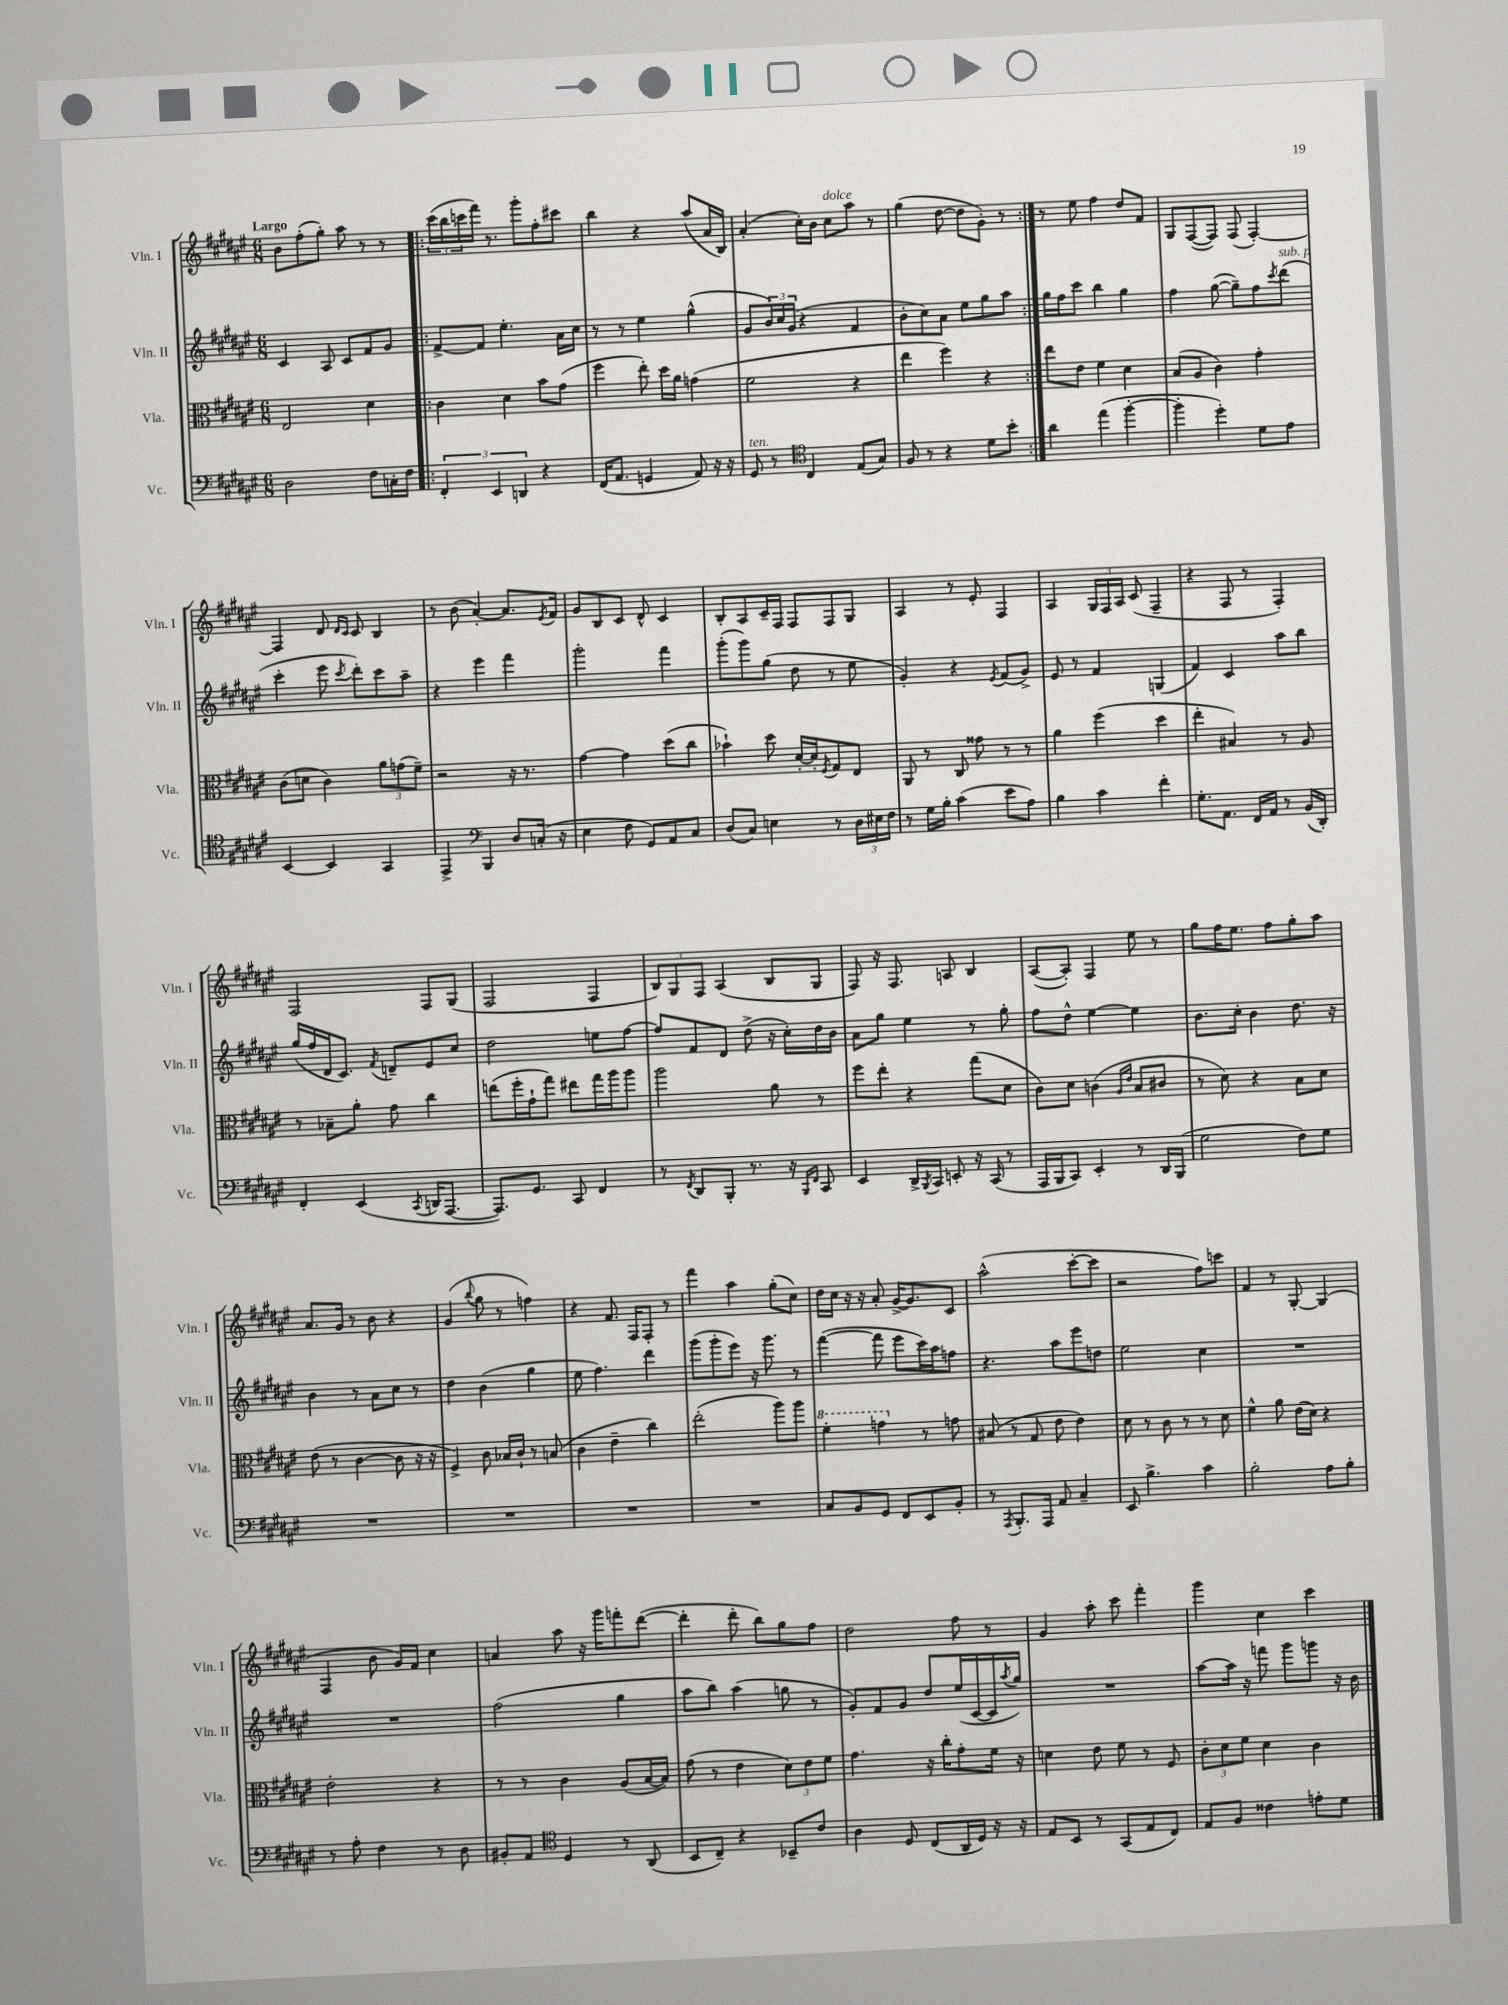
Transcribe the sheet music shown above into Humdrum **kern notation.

**kern	**kern	**kern	**kern
*part4	*part3	*part2	*part1
*staff4	*staff3	*staff2	*staff1
*I"Vc.	*I"Vla.	*I"Vln. II	*I"Vln. I
*I'Vc.	*I'Vla.	*I'Vln. II	*I'Vln. I
*clefF4	*clefC3	*clefG2	*clefG2
*k[f#c#g#d#a#e#]	*k[f#c#g#d#a#e#]	*k[f#c#g#d#a#e#]	*k[f#c#g#d#a#e#]
*M6/8	*M6/8	*M6/8	*M6/8
=1	=1	=1	=1
!	!	!	!LO:TX:a:B:t=Largo
2D#\	2E#/	4c#/	8b\L
.	.	.	(8ff#'\
.	.	8A#/	8gg#'\J)
.	.	8c#/L	8aa#\
8F#\L	4d#\	8f#/	8r
16Cn'\L	.	8g#/J	8r
16F#\JJ	.	.	.
=2!|:	=2!|:	=2!|:	=2!|:
6FF#'/	4c#\	[8f#^/L	(24ccc#\LL
.	.	.	24bb\
.	.	.	24cccn\
.	.	8f#/J]	16fff#\JJ)
6EE#/	.	.	.
.	.	.	8.r
.	4d#\	4.ee#'\	.
6DDn/	.	.	.
.	.	.	8ggg#'\L
4r	8b\L	.	8ff#'\
.	(8g#\J	16a#\LL	8ccc#X\J
.	.	16cc#\JJ	.
=3	=3	=3	=3
(16FF#/KL	4ff#\	8r	4bb\
8.AA#/J	.	.	.
.	.	8r	.
4GGn/	8ee#'\)	4ee#\	4r
.	16dd#\LL	.	.
.	16a#\JJ	.	.
8AA#/)	(4gn\	(4gg#^^\	(8aa#/L
16r	.	.	16a#/L
16r	.	.	16B/JJ)
=4	=4	=4	=4
!LO:TX:a:i:t=ten.	!	!	!
8GG#/	2f#\	8g#/L	(4a#'/
8r	.	24b/L)	.
.	.	24cc#/	.
.	.	(24g#/JJ	.
*clefC4	*	*	*
4C#/	.	4r	16cc#'\LL)
.	.	.	16b\JJ
!	!	!	!LO:TX:a:i:t=dolce
.	.	.	8cc#\L
(8E#/L	4r	4f#/	8aa#\J
8G#/J)	.	.	8r
=5	=5	=5	=5
8F#/	4ee#\	8b'\L	(4gg#\
8r	.	8cc#\)	.
4r	4ff#\)	8a#\J	[8dd#\
.	.	8ee#\L	8dd#\L]
8d#\L	4r	8gg#\	8g#'\J)
8b'\J	.	8aa#\J	8r
=6:|!	=6:|!	=6:|!	=6:|!
4a#\	8ee#\L	16gg#\LL	8r
.	.	16ff#\J	.
.	8e#\J	8ccc#\J	8ee#\
(4ee#\	4f#\	4bb\	4ff#\
[4ff#'\	4d#\	4gg#\	8dd#/L
.	.	.	8f#/J
=7	=7	=7	=7
4ff#'\]	(8B/L	4ff#\	8G#/L
.	8A#/J	.	([8F#/
4dd#'\)	4c#\)	([8gg#\	8F#/J])
.	.	8gg#~\L])	(8F#/
8d#\L	4g#'\	8ff#\	[4F#'/)
.	.	8qccc#/	.
!	!	!LO:TX:a:i:t=sub. p	!
8e#\J	.	(8ddd#\J	.
!!LO:LB:g=z
=8	=8	=8	=8
[4BB/	(8c#\L	4ccc#'\	4F#/]
.	8dn\J	.	.
4BB/]	4c#\)	8eee#\	8d#/
.	.	.	16qqd#/LL
.	.	8qccc#/	16qqc#/JJ
.	.	8ddd#'\L)	8c#/
4GG#/	12a#\L	8ccc#\	4B/
.	(12gn\	.	.
.	.	8aa#~\J	.
.	12f#~\J)	.	.
=9	=9	=9	=9
4EE#^/	2r	4r	8r
.	.	.	(8b\
*clefF4	*	*	*
4BBB/	.	4eee#\	[4a#'/)
8D#/L	16r	4fff#\	8.a#/L]
.	8.r	.	.
(16Cn'/Jk	.	.	.
.	.	.	8qe#/
16r	.	.	16f#/Jk
=10	=10	=10	=10
4E#\	[4g#\	2ggg#'\	8g#/L
.	.	.	8B/
8F#\	4g#\]	.	8c#/J
8GG#/L)	.	.	8d#^^/
8AA#/	(8dd#\L	4fff#\	4c#/
8C#/J	8cc#\J	.	.
=11	=11	=11	=11
(8D#/L	4b-X`\)	(8ggg#'\L	8B'/L
8C#/J)	.	8ggg#\)	8A#/
4En\	8dd#\	(8gg#\J	16c#~/L
.	.	.	16F#/JJ
.	[16d#'/LL	8dd#\	8F#/L
.	16d#'/J]	.	.
.	8qF#/	.	.
8r	8G#/	8r	8F#/
24D#\LL	8E#/J	8ee#\	8G#/J
24E#X\	.	.	.
24F#\JJ	.	.	.
=12	=12	=12	=12
8r	8AA#/	4g#'/)	4A#/
16G#\LL	8r	.	.
16B'\JJ	.	.	.
(4c#\	8C#/	4r	8r
.	8g##X\	.	8e#'/
.	.	8qe#/	.
8e#\L	8r	(8f#/L	4F#/
8A#\J)	8r	8g#^/J)	.
=13	=13	=13	=13
4B\	4a#\	8e#/	4A#/
.	.	8r	.
4c#\	(4ff#\	4f#/	24G#/LL
.	.	.	24F#/
.	.	.	24A#/JJ
.	.	.	(8c#/
4f#'\	4dd#\	(4Gn/	4F#~/
=14	=14	=14	=14
8.G#'\L	4ee#'\	4f#/)	4r
8.AA#\J	.	.	.
.	4B#X/)	4c#/	8F#/
16FF#/LL	.	.	8r
16AA#/JJ	.	.	.
8r	8r	8aa#\L	4F#'/)
(16BB/LL	8A#/	8bb\J	.
16DD#'/JJ)	.	.	.
!!LO:LB:g=z
=15	=15	=15	=15
4FF#'/	8r	(16gg#/LL	2F#/
.	.	16ff#/	.
.	8B-X~\L	16d#/J	.
.	.	8.c#/J)	.
(4EE#/	8a#'\J	.	.
.	.	8qf#/	.
.	8g#\	8dn~/L	.
8qCC#/	.	.	.
16DDn/KL	4cc#\	8e#/	8F#/L
[8.AAA#/J	.	.	.
.	.	8cc#/J	(8G#/J
=16	=16	=16	=16
8.AAA#/L])	(8een\L	2dd#\	2F#/
.	16ff#'\L	.	.
8.GG#/J	16g#`\J	.	.
.	8gg#\J)	.	.
8CC#/	8ee#X\L	.	.
4FF#/	16gg#\L	8een\L	4F#/
.	16aa#\J	.	.
.	8aa#\J	[8ff#\J	.
=17	=17	=17	=17
8r	2aa#\	8ff#/L]	12B/L)
.	.	.	12G#/
8qFF#/	.	.	.
8DD#/L	.	8f#/	.
.	.	.	12F#/J
8BBB'/J	.	8d#/J	(4A#/
8.r	.	(8dd#^\	.
.	8a#\	16r	8B/L
16r	.	16cc#'\LL)	.
16qqBBB/LL	.	.	.
16qqFF#/JJ	.	.	.
8CC#/	8r	16dd#\	8G#/J
.	.	16b\JJ	.
=18	=18	=18	=18
4EE#/	8ff#\L	8a#\L	8F#/)
.	8ee#'\J	8gg#\J	16r
.	.	.	8.F#/
16DD#^/LL	4r	4ee#\	.
8qBBB/	.	.	.
16CC#/JJ	.	.	.
8EEn'/	.	.	8An/
16r	(8gg#\L	8r	4B/
(16CC#/	.	.	.
8r	8d#\J	8gg#'\	.
=19	=19	=19	=19
16AAA#/LL	8c#\L)	8ff#\L	([8A#/L
16BBB/J	.	.	.
8CC#/J)	8d#\J	8dd#^^\J	8A#'/J])
4EE#'/	(4cn\	[4ee#\	4F#/
.	16qqA#/LL	.	.
.	16qqe#/JJ	.	.
8r	8B/L	4ee#\]	8ee#\
16DD#/LL	8c#X/J	.	8r
(16BBB/JJ	.	.	.
=20	=20	=20	=20
2G#\	8r	8.b\L	8gg#\L
.	8d#\)	.	16ff#\K
.	.	16cc#'\Jk	8.ee#\J
.	4r	4b\	.
.	.	.	8ff#\L
8F#\L)	8B\L	8.dd#\	8gg#'\
8G#\J	8d#\J	.	8aa#\J
.	.	16r	.
!!LO:LB:g=z
=21	=21	=21	=21
2.r	(8e#\	4b\	8.a#/L
.	8r	.	.
.	.	.	16g#/Jk
.	[4c#\	8r	8r
.	.	8a#\L	8b\
.	8c#\]	8cc#\J	4r
.	16r	8r	.
.	16r	.	.
=22	=22	=22	=22
2.r	4F#^/)	4dd#\	(4g#/
.	.	.	8qqbb/
.	8c#\	(4b\	8gg#\
.	16B-X/LL	.	8r
.	16c#`/JJ	.	.
.	8r	4gg#\	4ffn\)
.	(8Bn/	.	.
=23	=23	=23	=23
2.r	4c#\	8ee#\	4r
.	.	4.ff#\)	.
.	4e#~\	.	8.f#/
.	.	.	16F#/KL
.	4cc#\)	4ddd#\	8F#'/J
.	.	.	8r
=24	=24	=24	=24
2.r	(2ee#'\	(8ggg#\L	4fff#\
.	.	8ggg#'\	.
.	.	8eee#\J)	4aa#\
.	.	16r	.
.	.	8.ggg#\	.
.	8aa#\L)	.	(8gg#'\L
.	8aa#\J	8r	8cc#\J)
=25	=25	=25	=25
*	*8va	*	*
8C#/L	4ff#'\	([4fff#\	16dd#\LL
.	.	.	16cc#\JJ
8BB/	.	.	16r
.	.	.	16r
8GG#/J	4ggn\	8fff#\]	8a#'/
8FF#/L	.	8eee#\L	[16g#^/KL
.	.	.	8.g#/]
*	*X8va	*	*
8EE#/	8r	16ccc#\L)	.
.	.	16aa#\J	.
8BB'/J	8gn\	8ffn\J	8c#/J
=26	=26	=26	=26
8r	(8B#X/	4.r	(2aa#^^\
8qAAA#/	.	.	.
8.BBB'/L	8r	.	.
.	8G#/	.	.
16AAA#/Jk	.	.	.
8AA#/	8e#\	8aa#\L	.
4C#~/	4e#\)	8eee#\	[8ccc#'\L
.	.	8ddn\J	8ccc#\J]
=27	=27	=27	=27
8EE#/	8d#\	2ee#\	2r
4.B^\	8r	.	.
.	8c#\	.	.
.	8r	.	.
4c#\	8r	4cc#\	8ff#\L)
.	8d#\	.	8cccn\J
=28	=28	=28	=28
2B'\	4f#^^\	2.r	4f#/
.	8a#\	.	8r
.	(16e#\LL	.	[8G#'/
.	16d#\JJ)	.	.
8A#\L	4r	.	(4G#/]
8B'\J	.	.	.
!!LO:LB:g=z
=29	=29	=29	=29
8r	2e#'\	2.r	4F#/
8A#'\	.	.	.
4F#\	.	.	8b\
.	.	.	16g#/LL)
.	.	.	16f#/JJ
8r	4r	.	4cc#\
8D#\	.	.	.
=30	=30	=30	=30
8BB#X'/L	8r	(2ff#\	4an/
8AA#/J	8r	.	.
*clefC4	*	*	*
4D#/	4c#\	.	8aa#\
.	.	.	16r
.	.	.	16ggg#\KL
8r	(8A#/L	4gg#\	8fffn'\
(8AA#/	[16B/L	.	([8ddd#\J
.	16B/JJ])	.	.
=31	=31	=31	=31
8BB/L	(8g#\	8aa#\L	4ddd#'\]
8C#~/J)	8r	8bb\J)	.
4r	4e#\	(4aa#\	8ddd#'\
.	.	.	8bb\L)
8BB-X~/L	12d#\L)	8ggn\	8gg#\
.	12e#\	.	.
8c#/J	.	8r	8ff#\J
.	12f#\J	.	.
=32	=32	=32	=32
4A#\	4.g#\	8g#'/L)	2dd#\
.	.	8f#/	.
8D#/	.	8g#/J	.
(8C#/L	16r	8dd#/L	.
.	16cc#'\KL	.	.
16AA#/L	8g#'\	(16ee#/L	8ff#\
16D#/JJ)	.	[16c#/	.
16r	16f#\Jk	16c#/]	8r
.	.	8qaa#/	.
16r	16r	16gg#/JJ)	.
=33	=33	=33	=33
8E#/L	4dn\	2.r	4g#/
8BB/J	.	.	.
8r	8e#\	.	8aa#'\
(8GG#/L	8f#\	.	8ccc#\
8E#/	8r	.	4fff#'\
8C#/J)	8F#/	.	.
=34	=34	=34	=34
8E#/L	12c#'\L	[8aa#\L	4ggg#\
.	12d#\	.	.
8F#/J	.	16aa#\Jk]	.
.	12f#\J	.	.
.	.	16r	.
4c##X\	4d#\	8fffn\	4cc#\
.	.	8ggg#\L	.
8en'\L	4c#\	8gggn\J	4ccc#\
8d#\J	.	16r	.
.	.	16b\	.
==	==	==	==
*-	*-	*-	*-
